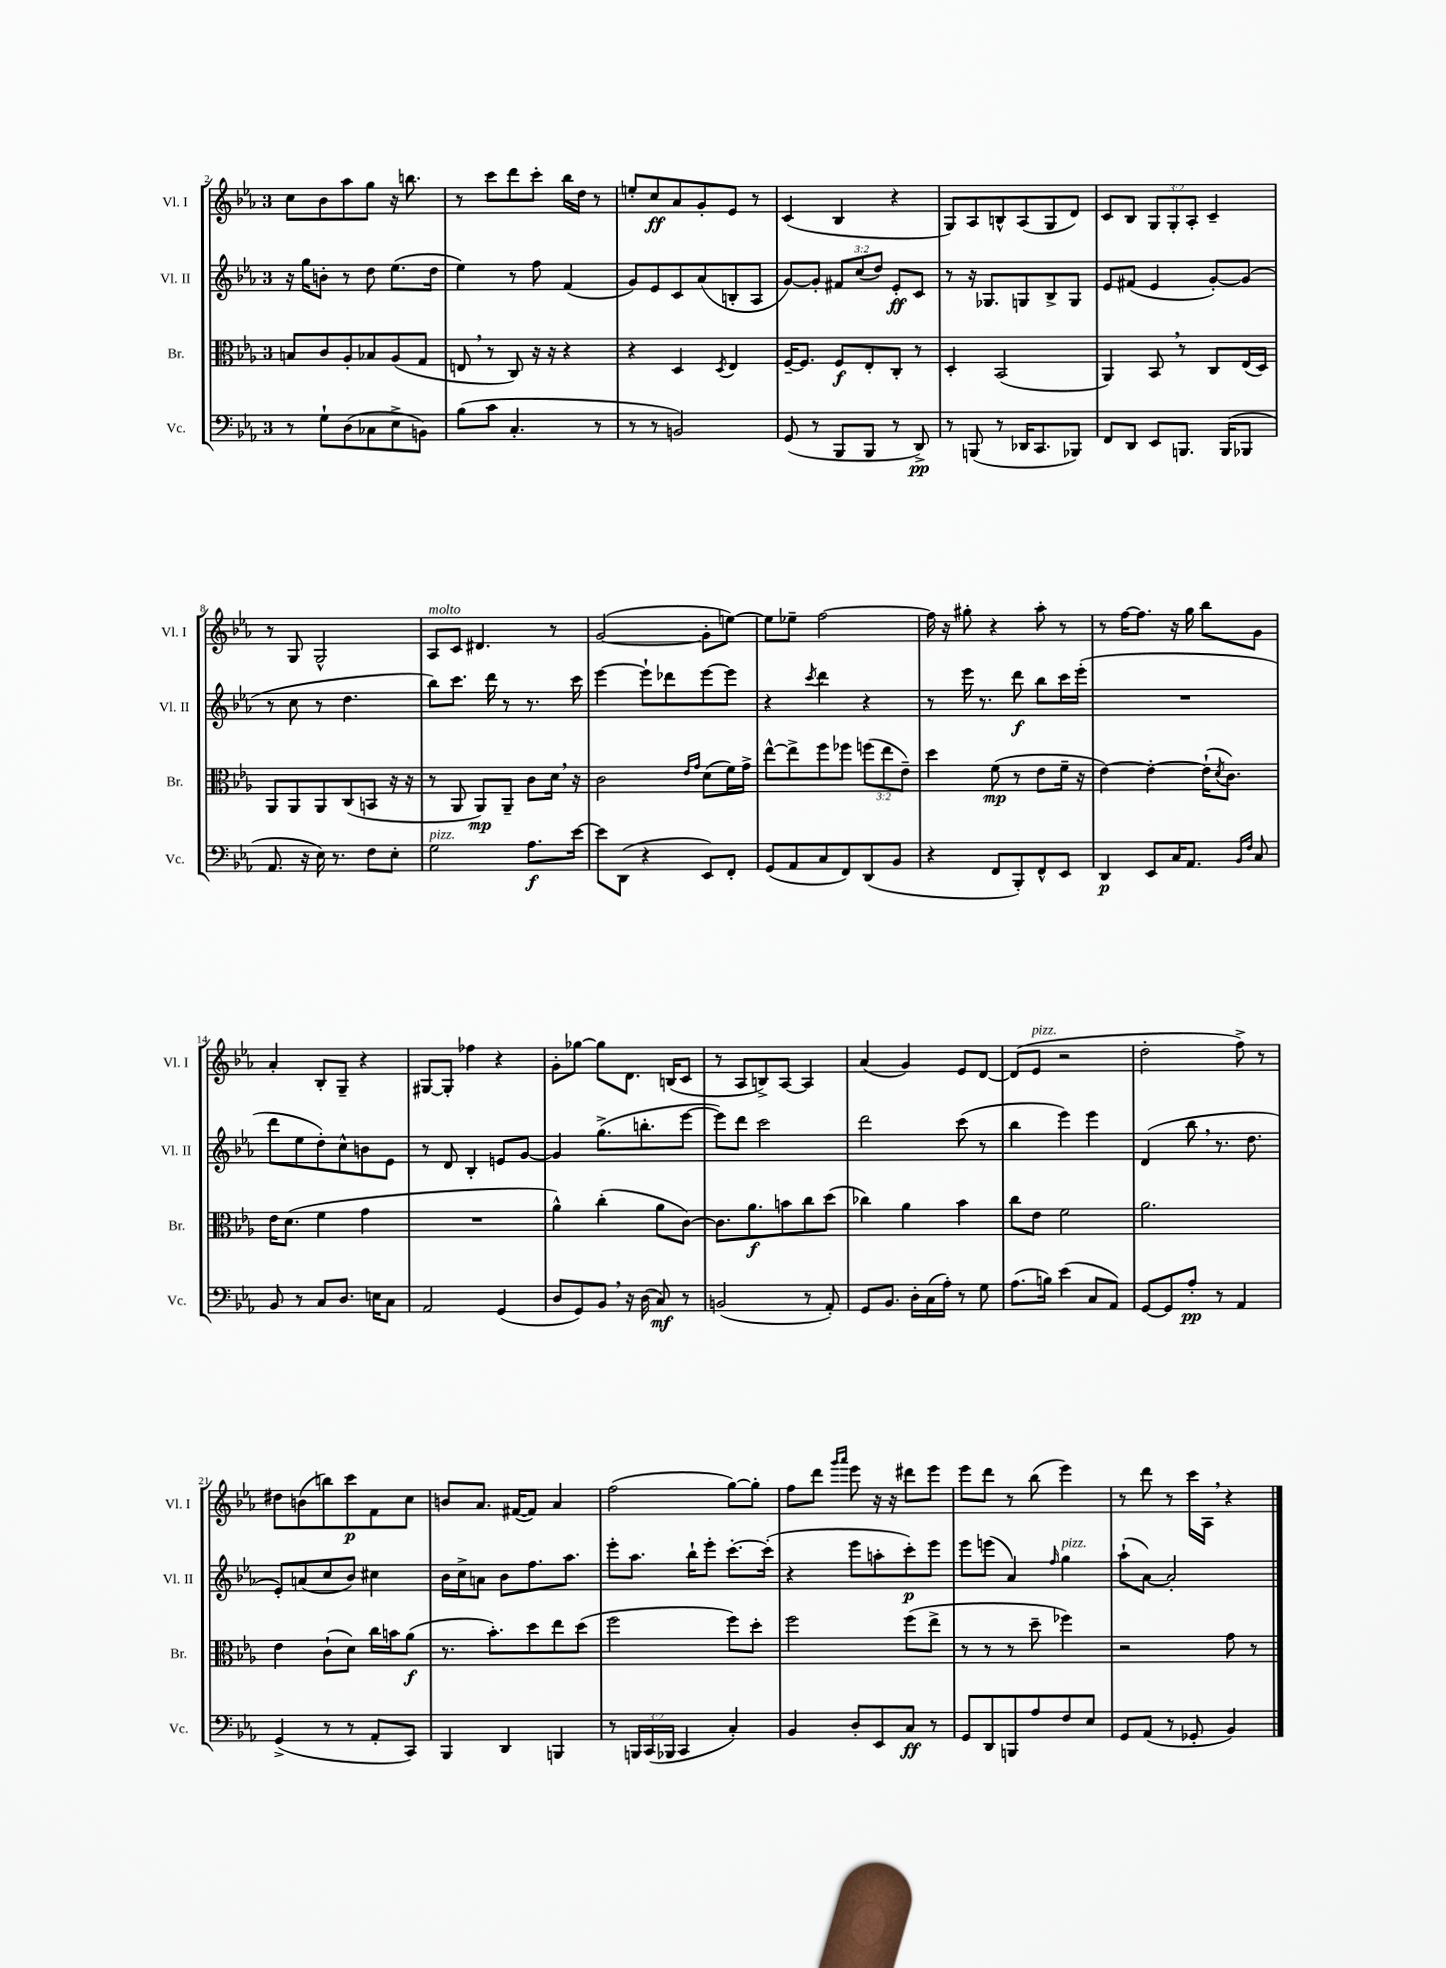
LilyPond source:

<<
\new StaffGroup <<
\new Staff = "s0" \with { instrumentName = "Vl. I" shortInstrumentName = "Vl. I" } {
    \clef treble \key ees \major \once \override Staff.TimeSignature.style = #'single-digit \time 3/4 \override Staff.TupletNumber.text = #tuplet-number::calc-fraction-text
    c''8 bes'8 aes''8 g''8 r16 b''8. |
    r8 c'''8 d'''8 c'''8-. bes''16 d''16 r8 |
    e''8-. c''8\ff aes'8 g'8-. ees'8 r8 |
    c'4( bes4 r4 |
    g8) aes8 b8-^ aes8( g8 d'8) |
    c'8 bes8 \tuplet 3/2 { g8 g8-. aes8-. } c'4-- |
    r8 g8 g2-^ |
    aes8^\markup { \italic "molto" } c'8 dis'4. r8 |
    g'2~( g'8-. e''8~) |
    e''8 ees''8-- f''2~ |
    f''16 r16 gis''8-. r4 aes''8-. r8 |
    r8 f''16~ f''8. r16 g''16 bes''8 g'8 |
    aes'4-. bes8-. g8-- r4 |
    gis8~ gis8-. fes''4 r4 |
    g'8-. ges''8~ ges''8 d'8. b16( c'8 |
    r8 aes8 b8->) aes8~ aes4 |
    aes'4( g'4) ees'8 d'8~ |
    d'8( ees'8^\markup { \italic "pizz." } r2 |
    d''2-. f''8->) r8 |
    dis''8 b'8( b''8) c'''8\p f'8 c''8 |
    b'8 aes'8. fis'16~( fis'8) aes'4 |
    f''2( g''8~) g''8-. |
    f''8 d'''8 \grace { g'''16 aes'''16 } ees'''8 r16 r16 dis'''8 ees'''8 |
    ees'''8 d'''8 r8 bes''8( ees'''4) |
    r8 d'''8 r8 c'''16 aes16 \breathe r4 \bar "|." |
}
\new Staff = "s1" \with { instrumentName = "Vl. II" shortInstrumentName = "Vl. II" } {
    \clef treble \key ees \major \once \override Staff.TimeSignature.style = #'single-digit \time 3/4 \override Staff.TupletNumber.text = #tuplet-number::calc-fraction-text
    r16 g''16 b'8-. r8 d''8 ees''8.( d''16 |
    ees''4) r8 f''8 f'4( |
    g'8) ees'8 c'8 aes'8( b8-. aes8 |
    g'8~) g'8-. \tuplet 3/2 { fis'8 c''8( d''8) } ees'8-.\ff c'8 |
    r8 r16 ges8. g8 bes8-> g8 |
    ees'8 fis'8( ees'4 g'8~-.) g'8( |
    r8 c''8 r8 d''4. |
    bes''8) c'''8. d'''16 r8 r8. c'''16 |
    ees'''4~ ees'''8-! des'''8 ees'''8~ ees'''8 |
    r4 \acciaccatura { c'''8 } d'''4 r4 |
    r8 ees'''16 r8. d'''8\f bes''8 c'''16 ees'''16-.( |
    R2. |
    d'''8 ees''8 d''8-.) c''8-^ b'8 ees'8 |
    r8 d'8 bes4-. e'8 g'8~ |
    g'4 g''8.->( b''8.-. ees'''8~ |
    ees'''8) d'''8 c'''2 |
    d'''2 c'''8( r8 |
    bes''4 ees'''4) ees'''4 |
    d'4( bes''8 \breathe r8. d''8. |
    ees'8-.) a'8( c''8 bes'8) cis''4 |
    bes'16 c''16-> a'8 bes'8 f''8. aes''8. |
    ees'''8-. aes''8. bes''16-! ees'''8-. c'''8.~-. c'''16-.( |
    r4 ees'''8 a''8-. c'''8-.\p) ees'''8 |
    ees'''8 e'''8( aes'4) \grace { f''16 } g''4^\markup { \italic "pizz." } |
    aes''8-!( aes'8~) aes'2-. \bar "|." |
}
\new Staff = "s2" \with { instrumentName = "Br." shortInstrumentName = "Br." } {
    \clef alto \key ees \major \once \override Staff.TimeSignature.style = #'single-digit \time 3/4 \override Staff.TupletNumber.text = #tuplet-number::calc-fraction-text
    b8 c'8 aes8-. bes8 aes8( g8 |
    e8 \breathe r8 c8) r16 r16 r4 |
    r4 d4 \acciaccatura { d8 } ees4 |
    f16~-- f8. f8\f ees8-. c8-. r8 |
    d4-. bes,2( |
    aes,4) bes,8 \breathe r8 c8 ees16( d16) |
    aes,8 aes,8 aes,8 c8( b,8 r16 r16 |
    r8 aes,8 aes,8\mp) aes,8-- c'8 d'16 \breathe r16 |
    c'2 \grace { ees'16 g'16 } d'8( f'16) g'16-> |
    ees''8~-^ ees''8-> f''8 fes''8 \tuplet 3/2 { f''8( ees''8 ees'8--) } |
    d''4 f'8\mp( r8 ees'8 f'16-- r16 |
    ees'4~) ees'4~-. ees'16-!( \acciaccatura { d'8 } c'8.) |
    ees'16 d'8.( f'4 g'4 |
    R2. |
    aes'4-^) c''4-.( aes'8 c'8~) |
    c'8. aes'8.\f b'8 c''8 d''8( |
    ces''4) aes'4 bes'4 |
    c''8 ees'8 f'2 |
    aes'2. |
    ees'4 c'8-!( d'8) c''16 b'16 aes'8\f( |
    r8. bes'8.-.) d''8 ees''8 d''8( |
    f''2 f''8) d''8-. |
    f''2 f''8( ees''8-> |
    r8 r8 r8 d''8-- fes''4) |
    r2 g'8 r8 \bar "|." |
}
\new Staff = "s3" \with { instrumentName = "Vc." shortInstrumentName = "Vc." } {
    \clef bass \key ees \major \once \override Staff.TimeSignature.style = #'single-digit \time 3/4 \override Staff.TupletNumber.text = #tuplet-number::calc-fraction-text
    r8 g8-! d8( ces8 ees8-> b,8) |
    bes8( c'8 c4.-. r8 |
    r8 r8 b,2) |
    g,8( r8 bes,,8 bes,,8 r8 d,8->\pp) |
    r8 b,,8( r8 des,16 c,8. bes,,8) |
    f,8 d,8 ees,8 b,,8. b,,16( bes,,8 |
    aes,8. r16 ees16) r8. f8 ees8-. |
    g2^\markup { \italic "pizz." } aes8.\f ees'16~ |
    ees'8 d,8( r4 ees,8) f,8-. |
    g,8( aes,8 c8 f,8) d,8( bes,8 |
    r4 f,8 bes,,8-.) f,8-^ ees,8 |
    d,4\p ees,8 c16 aes,8. \grace { bes,16 f16 } c8 |
    bes,8 r8 c8 d8. e16 c8 |
    aes,2 g,4( |
    d8 g,8) bes,8 \breathe r16 d16( c8\mf) r8 |
    b,2( r8 aes,8-.) |
    g,8 bes,8. d16-. c16( aes16-.) r8 g8 |
    aes8.( b16) ees'4( c8 aes,8) |
    g,8~ g,8 aes8-.\pp r8 aes,4 |
    g,4->( r8 r8 aes,8-. c,8) |
    bes,,4 d,4 b,,4 |
    r8 \tuplet 3/2 { b,,16 c,16( bes,,16 } c,4 c4-.) |
    bes,4 d8-. ees,8 c8\ff r8 |
    g,8 d,8 b,,8 aes8 f8 ees8 |
    g,8 aes,8( r8 ges,8-. bes,4) \bar "|." |
}
>>
>>
\layout { \context { \Score currentBarNumber = #2 } }
